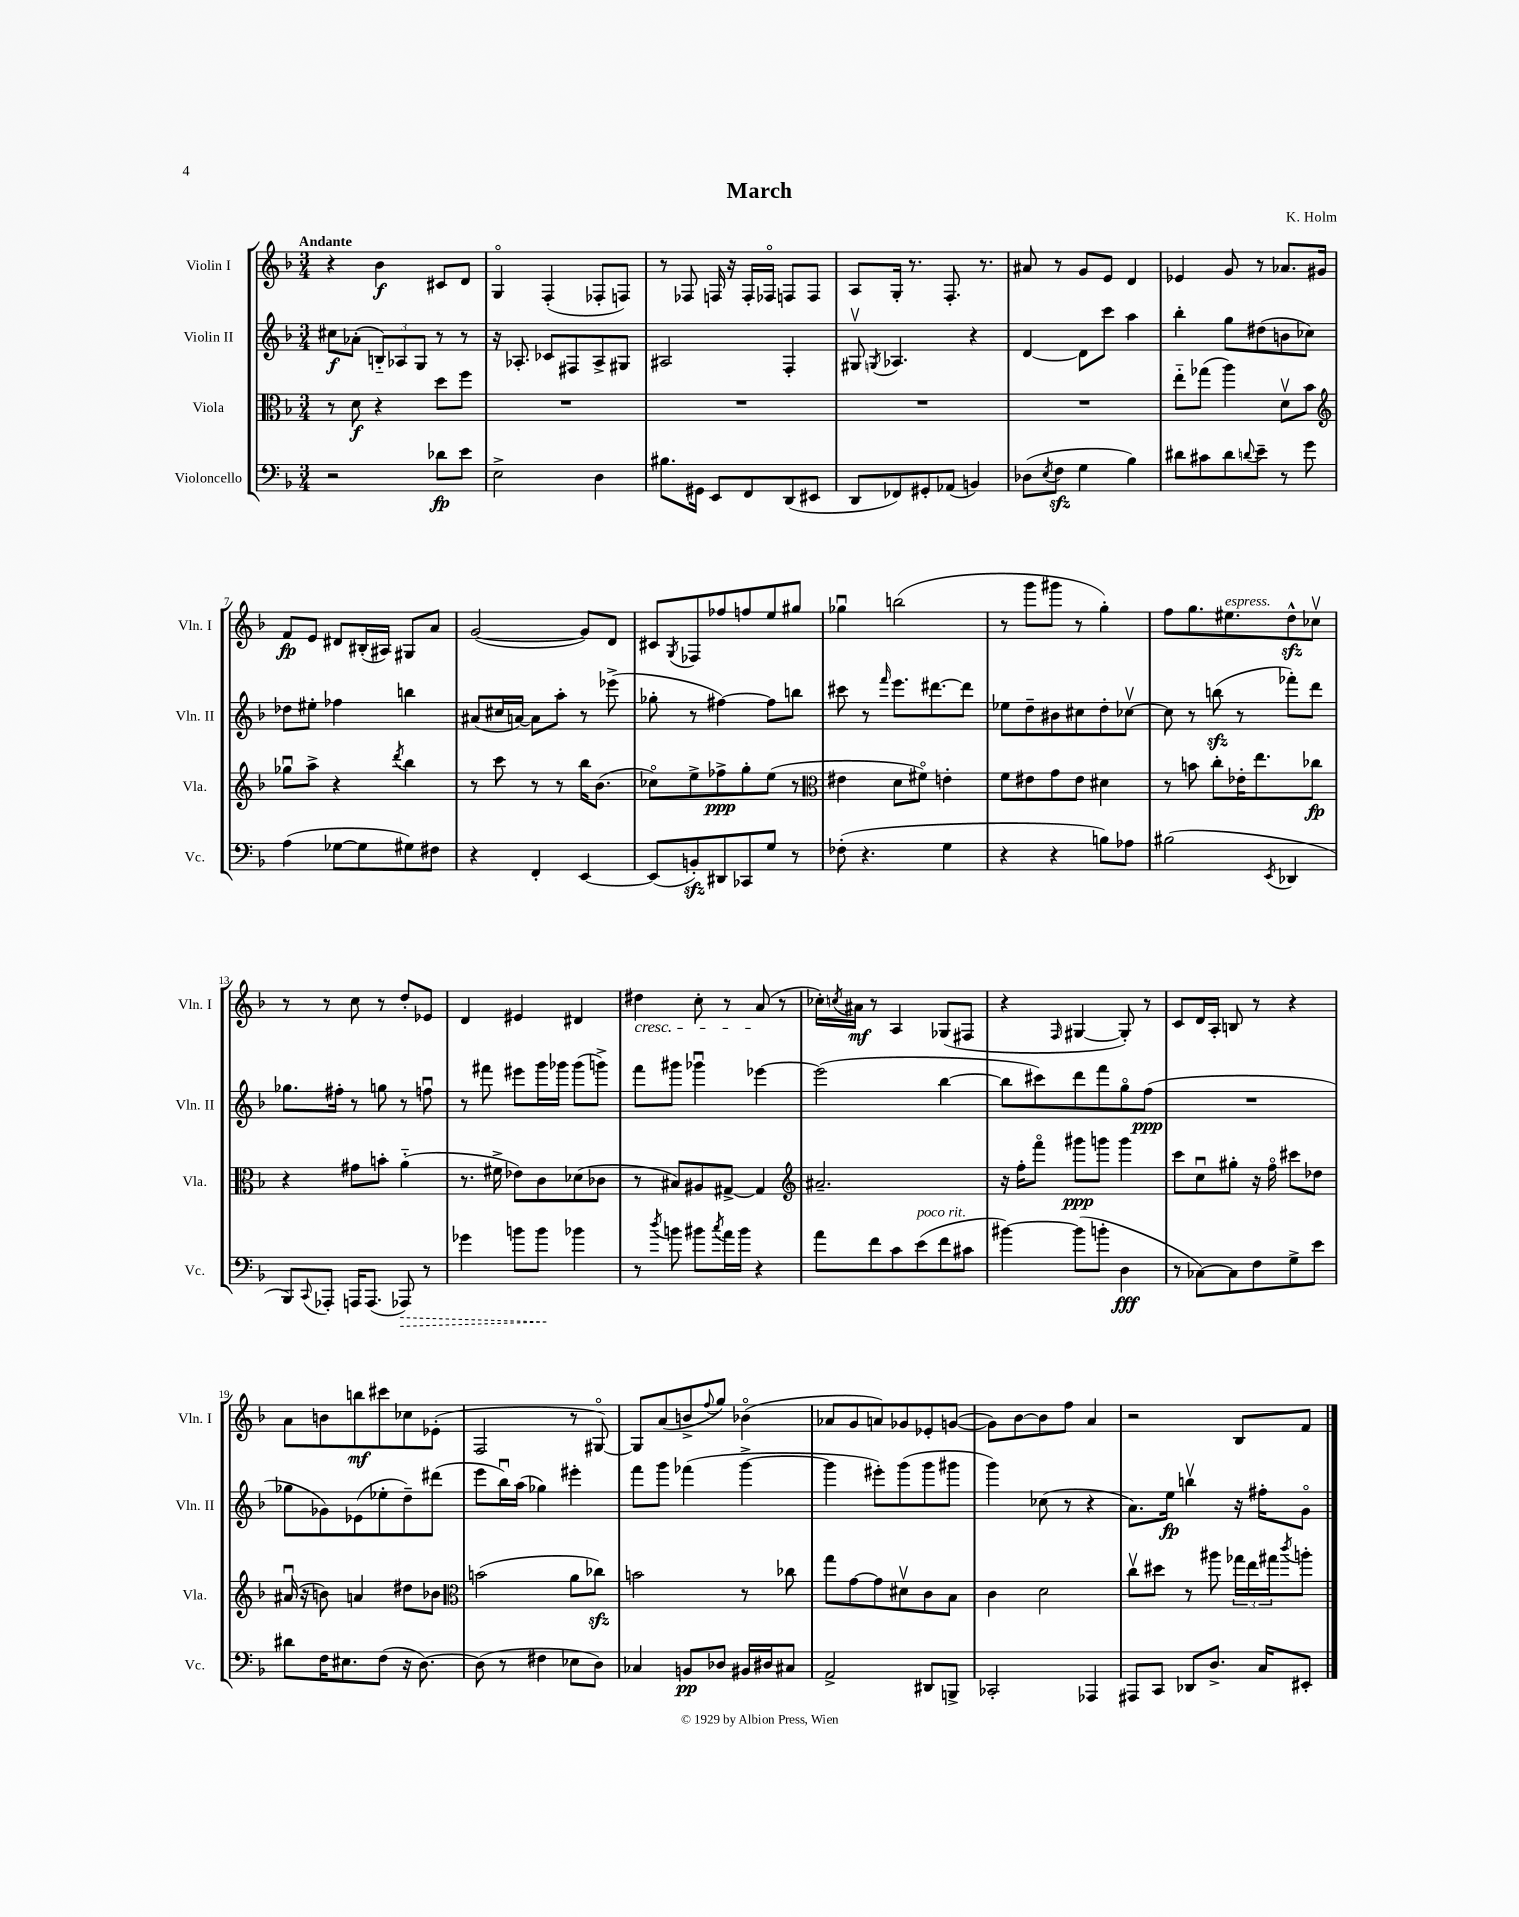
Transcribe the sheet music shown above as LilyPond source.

\header { title = "March" composer = "K. Holm" }
<<
\new StaffGroup <<
\new Staff = "s0" \with { instrumentName = "Violin I" shortInstrumentName = "Vln. I" } {
    \clef treble \key f \major \numericTimeSignature \time 3/4 \tempo "Andante"
    r4 bes'4\f cis'8 d'8 |
    g4\flageolet f4-.( fes8-. f8) |
    r8 fes8 f16 r16 f16-. fes16\flageolet f8 f8 |
    a8 g16-. r8. f8.-. r8. |
    ais'8 r8 g'8 e'8 d'4 |
    ees'4 g'8 r8 aes'8. gis'16 |
    f'8\fp e'8 dis'8 bis16-.( ais16) gis8 a'8 |
    g'2~( g'8) d'8 |
    cis'8 \acciaccatura { g8 } fes8 fes''8 f''8 e''8 gis''8 |
    ges''4\downbow b''2( |
    r8 g'''8 gis'''8 r8 g''4-.) |
    f''8 g''8. eis''8.^\markup { \italic "espress." } d''8-^\sfz ces''8\upbow |
    r8 r8 c''8 r8 d''8-. ees'8 |
    d'4 eis'4 dis'4 |
    dis''4\cresc c''8-. r8 a'8\!( r8 |
    ces''16-.) \acciaccatura { c''8 } ais'16\mf r8 a4 ges8( fis8 |
    r4 \grace { f16 } gis4~ gis8-.) r8 |
    c'8 d'16 a16-. b8 r8 r4 |
    a'8 b'8 b''8\mf cis'''8 ces''8 ees'8-.( |
    f2 r8 gis8~\flageolet) |
    gis8 a'8( b'8-> \appoggiatura { f''8 } g''8) bes'4\flageolet( |
    aes'8 g'8 a'8) ges'8 ees'8-. g'8~( |
    g'8) bes'8~ bes'8 f''8 a'4 |
    r2 bes8 f'8 \bar "|." |
}
\new Staff = "s1" \with { instrumentName = "Violin II" shortInstrumentName = "Vln. II" } {
    \clef treble \key f \major \numericTimeSignature \time 3/4
    cis''8\f aes'8-.( \tuplet 3/2 { b8-_) aes8 g8 } r8 r8 |
    r16 aes8.-. ces'8 fis8 aes8-> gis8 |
    ais2 f4-. |
    gis8\upbow \acciaccatura { g8 } aes4. r4 |
    d'4~ d'8 c'''8 a''4 |
    bes''4-. g''8 dis''8( b'8 ces''8) |
    des''8 eis''8-. fes''4 b''4 |
    ais'8( cis''16 a'16~) a'8 a''8-. r8 ees'''8->( |
    ges''8-. r8 fis''4~) fis''8 b''8 |
    cis'''8 r8 \grace { f'''16 } e'''8. dis'''8.~ dis'''8 |
    ees''8 d''8-- bis'8 cis''8 d''8-. ces''8~\upbow |
    ces''8 r8 b''8\sfz( r8 fes'''8-.) d'''8 |
    ges''8. fis''16-. r8 g''8 r8 f''8\downbow |
    r8 fis'''8 eis'''8 g'''16 ges'''16 ges'''8( g'''8->) |
    f'''8 gis'''8 ges'''4\downbow ees'''4~ |
    ees'''2( bes''4~ |
    bes''8 cis'''8) d'''8 f'''8 g''8\flageolet f''8\ppp( |
    R2. |
    ges''8 ges'8) ees'8( ees''8-. d''8--) dis'''8( |
    e'''8 bes''16\downbow) a''16( ges''4) eis'''4-. |
    f'''8 g'''8 fes'''4( g'''4~-> |
    g'''4 eis'''8-.) g'''8( g'''8 gis'''8 |
    g'''4) ces''8( r8 r4 |
    a'8.) e''16\fp b''4\upbow r16 fis''16-. g'8\flageolet \bar "|." |
}
\new Staff = "s2" \with { instrumentName = "Viola" shortInstrumentName = "Vla." } {
    \clef alto \key f \major \numericTimeSignature \time 3/4
    r8 d'8\f r4 d''8 f''8 |
    R2. |
    R2. |
    R2. |
    R2. |
    e''8-_ ges''8( a''4) d'8\upbow bes'8 |
    \clef treble ges''8\downbow a''8-> r4 \acciaccatura { d'''8 } bes''4 |
    r8 c'''8 r8 r8 bes''16 bes'8.( |
    ces''8\flageolet) e''8-> fes''8->\ppp g''8-. e''8( r8 |
    \clef alto eis'4 d'8 fis'8\flageolet) e'4-. |
    f'8 eis'8 g'8 eis'8 dis'4 |
    r8 b'8 c''8-. ees'16-. e''8. ces''8\fp |
    r4 gis'8 b'8-. a'4-_( |
    r8. fis'16-> ees'8) c'8 des'8( ces'8 |
    r8 bis8) ais8 gis8~-> gis4 |
    \clef treble ais'2.-- |
    r16 f''16-. f'''8\flageolet gis'''8\ppp g'''8 g'''4 |
    c'''8 c''8\downbow gis''8-. r16 f''16\flageolet cis'''8 des''8 |
    ais'16\downbow( r16 b'8) a'4 dis''8 bes'8 |
    \clef alto b'2( a'8 ces''8\sfz) |
    b'2 r8 ces''8 |
    g''8 g'8~ g'8 dis'8\upbow c'8 bes8 |
    c'4 d'2 |
    c''8\upbow dis''8 r8 ais''8 \tuplet 3/2 { ges''16 e''16 gis''16 } \acciaccatura { c'''8 } a''8-. \bar "|." |
}
\new Staff = "s3" \with { instrumentName = "Violoncello" shortInstrumentName = "Vc." } {
    \clef bass \key f \major \numericTimeSignature \time 3/4
    r2 des'8\fp e'8 |
    e2-> d4 |
    bis8. gis,16 e,8 f,8 d,8( eis,8 |
    d,8 fes,8) gis,8-. aes,8( b,4) |
    des8( \acciaccatura { e8 } f8\sfz g4 bes4) |
    dis'8 cis'8 dis'8 \appoggiatura { d'8 } e'8-- r8 g'8 |
    a4( ges8~ ges8 gis8) fis8 |
    r4 f,4-. e,4~ |
    e,8( b,8-.\sfz) dis,8 ces,8 g8 r8 |
    fes8-.( r4. g4 |
    r4 r4 b8) aes8 |
    bis2( \acciaccatura { e,8 } des,4 |
    bes,,8) \appoggiatura { c,8 } aes,,8-. a,,16 a,,8.( \once \override Hairpin.style = #'dashed-line aes,,8\>) r8 |
    ges'4 b'8 b'8\! bes'4 |
    r8 \acciaccatura { d''8 } b'8 bis'8 \acciaccatura { c''8 } a'16 bis'16 r4 |
    a'8 f'8 c'8 e'8^\markup { \italic "poco rit." }( f'8 cis'8 |
    bis'4~) bis'8( b'8-. d4\fff |
    r8 ces8~) ces8 f8 g8-> e'8 |
    dis'8 f16 eis8. f8( r16 d8.~) |
    d8( r8 fis4 ees8 d8) |
    ces4 b,8\pp des8 bis,16 dis16 cis8 |
    a,2-> dis,8 b,,8-> |
    ces,2-. aes,,4 |
    ais,,8 c,8 des,8 d8.-> c16 eis,8-. \bar "|." |
}
>>
>>
